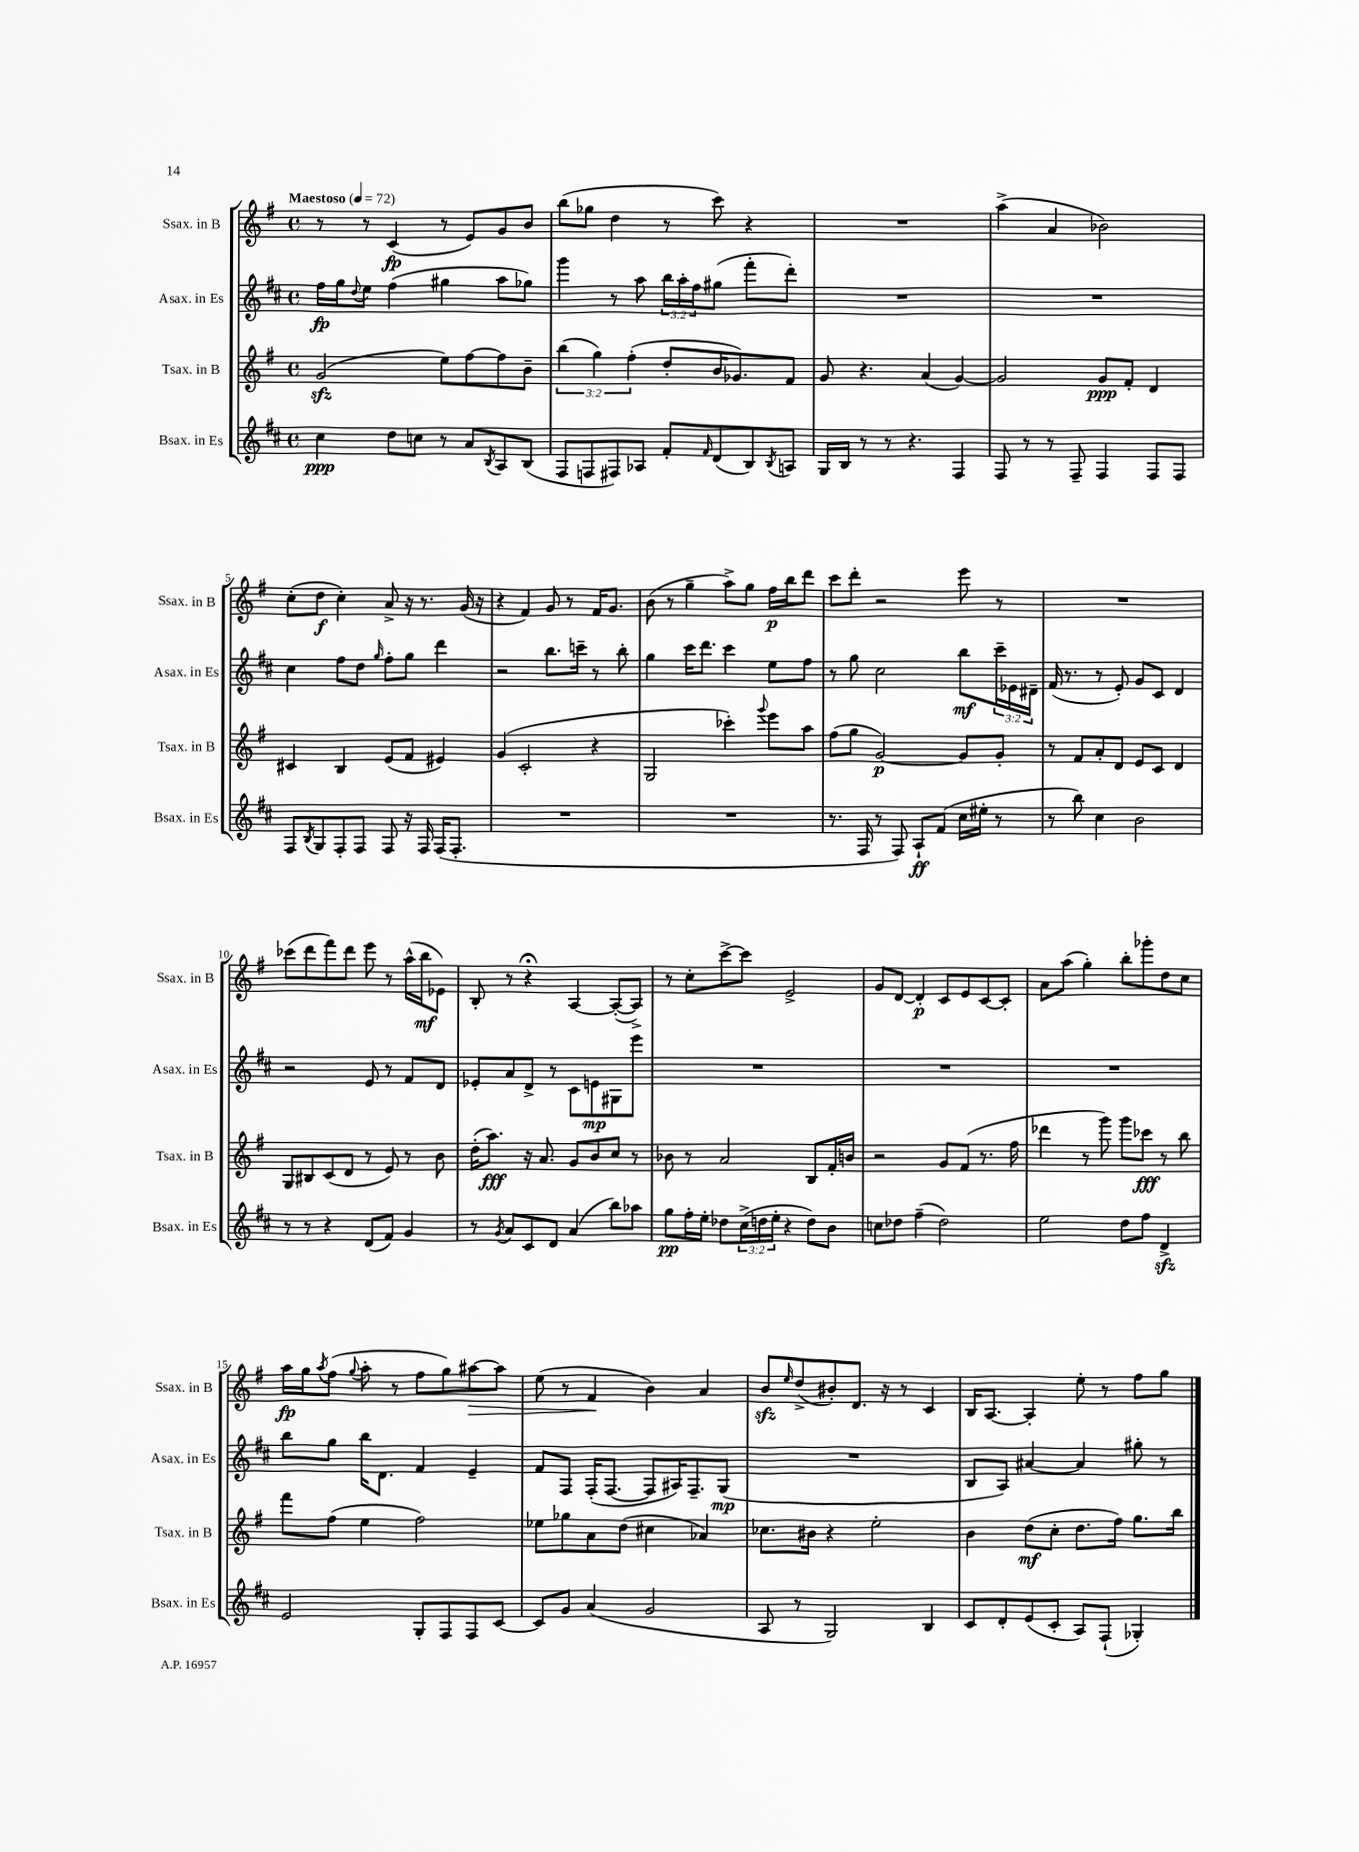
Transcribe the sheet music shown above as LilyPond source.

<<
\new StaffGroup <<
\new Staff = "s0" \with { instrumentName = "Ssax. in B" shortInstrumentName = "Ssax. in B" } {
    \clef treble \key g \major \defaultTimeSignature \time 4/4 \tempo "Maestoso" 4 = 72
    r8 r8 c'4\fp( r8 e'8) g'8 b'8 |
    b''8( ges''8 d''4 r8 c'''8) r4 |
    R1 |
    a''4->( a'4 bes'2) |
    c''8-.( d''8\f c''4-.) a'8-> r16 r8. g'16( r16 |
    r4 fis'4) g'8 r8 fis'16 g'8. |
    b'8( r8 g''4-- a''8->) g''8 fis''16\p b''16 d'''8 |
    c'''8 d'''8-. r2 e'''8 r8 |
    R1 |
    ces'''8( d'''8 fis'''8) d'''8 e'''8 r8 a''16-^( b''16\mf ees'8) |
    b8-. r8 r4\fermata a4~ a8~-.( a8->) |
    r8 c''8-. c'''8~-> c'''8 e'2-> |
    g'8 d'8~ d'4-.\p c'8 e'8 c'8~ c'8-. |
    a'8 a''8( g''4-.) b''8-. ges'''8-. d''8 c''8 |
    a''16\fp g''16 \acciaccatura { a''8 } fis''8( \appoggiatura { g''8 } a''8-. r8 fis''8 g''8) ais''8~\> ais''8 |
    e''8( r8 fis'4\! b'4) a'4 |
    b'8\sfz \grace { e''16 } d''8->( bis'8-.) d'8. r16 r8 c'4 |
    b16 a8.~ a4-. e''8-. r8 fis''8 g''8 \bar "|." |
}
\new Staff = "s1" \with { instrumentName = "Asax. in Es" shortInstrumentName = "Asax. in Es" } {
    \clef treble \key d \major \defaultTimeSignature \time 4/4 \override Staff.TupletNumber.text = #tuplet-number::calc-fraction-text
    fis''16\fp g''16 \appoggiatura { d''8 } e''8 fis''4( gis''4 a''8 ges''8) |
    g'''4 r8 a''8 \tuplet 3/2 { b''16 a''16-. fis''16 } gis''8( fis'''8-. d'''8-.) |
    R1 |
    R1 |
    cis''4 fis''8 d''8 \grace { g''16 } fis''8-. g''8 d'''4 |
    r2 b''8. c'''16-- r8 b''8-. |
    g''4 cis'''16 d'''8. cis'''4 e''8 fis''8 |
    r8 g''8 cis''2 b''8\mf \tuplet 3/2 { cis'''16-- ees'16 dis'16-- } |
    fis'16( r8. r8 e'8-.) g'8 cis'8 d'4 |
    r2 e'8 r8 fis'8 d'8 |
    ees'8-. a'8 d'8-> r8 cis'8 e'8\mp gis8 e'''8 |
    R1 |
    R1 |
    R1 |
    b''8 g''8 b''16 d'8. fis'4 e'4-- |
    fis'8 fis8 fis16-.( fis8.~ fis8 ais16) fis8.-- g8\mp( |
    R1 |
    b8 a8) ais'4~ ais'4 gis''8-. r8 \bar "|." |
}
\new Staff = "s2" \with { instrumentName = "Tsax. in B" shortInstrumentName = "Tsax. in B" } {
    \clef treble \key g \major \defaultTimeSignature \time 4/4 \override Staff.TupletNumber.text = #tuplet-number::calc-fraction-text
    g'2\sfz( e''8) fis''8~ fis''8 b'8-- |
    \tuplet 3/2 { b''4( g''4) fis''4-.( } d''8-. b'16 ges'8.) fis'8 |
    g'8 r4. a'4( g'4~) |
    g'2 g'8\ppp fis'8-. d'4 |
    cis'4 b4 e'8( fis'8 eis'4) |
    g'4( c'2-. r4 |
    g2 ces'''4-.) \appoggiatura { g'''8 } e'''8 a''8 |
    fis''8( g''8 g'2~\p) g'8 g'8-. |
    r8 fis'8 a'8-. d'8 e'8 c'8 d'4 |
    g8 bis8 c'8( d'8 r8 e'8) r8 b'8 |
    d''16-.( a''8.\fff) r16 a'8. g'8 b'8 c''8 r8 |
    bes'8 r8 a'2 b8 fis'16-. b'16 |
    r2 g'8 fis'8( r8. fis''16 |
    des'''4 r8 g'''8) g'''8 ces'''8\fff r8 b''8 |
    fis'''8 fis''8( e''4 fis''2) |
    ees''8 ges''8 a'8 d''8( cis''4 aes'4) |
    ces''8. bis'16 r4 e''2-. |
    b'4 d''8\mf( c''8-. d''8. fis''16) g''8. b''16 \bar "|." |
}
\new Staff = "s3" \with { instrumentName = "Bsax. in Es" shortInstrumentName = "Bsax. in Es" } {
    \clef treble \key d \major \defaultTimeSignature \time 4/4 \override Staff.TupletNumber.text = #tuplet-number::calc-fraction-text
    cis''4\ppp d''8 c''8 r8 a'8 \acciaccatura { b8 } a8 b8( |
    fis8 f8 fis8) aes8 fis'8-. \grace { fis'16 } d'8( b8) \acciaccatura { b8 } a8 |
    g16 b16 r8 r8 r4. fis4 |
    fis8 r8 r8 fis8-- fis4 fis8 fis8 |
    fis8 \acciaccatura { b8 } g8 fis8-. fis8 fis8 r16 fis16 fis16( fis8.-. |
    R1 |
    R1 |
    r8. fis16 r8 fis8) a8-!\ff fis'8( cis''16 eis''16-. r8 |
    r8 b''8) cis''4 b'2 |
    r8 r8 r4 d'8( fis'8) g'4 |
    r8 \acciaccatura { g'8 } a'8 cis'8 d'8 a'4( b''8) aes''8 |
    g''8\pp fis''16-. e''16-. des''8 \tuplet 3/2 { cis''16->( d''16 e''16-. } r4 d''8) b'8 |
    c''8 des''8 fis''4--( des''2) |
    e''2 d''8 fis''8 d'4->\sfz |
    e'2 g8-. fis8 fis8 cis'8~ |
    cis'8 g'8 a'4( g'2 |
    a8 r8 g2) b4 |
    cis'8 d'8-. e'8( cis'8-. a8) fis8-!( ges4-.) \bar "|." |
}
>>
>>
